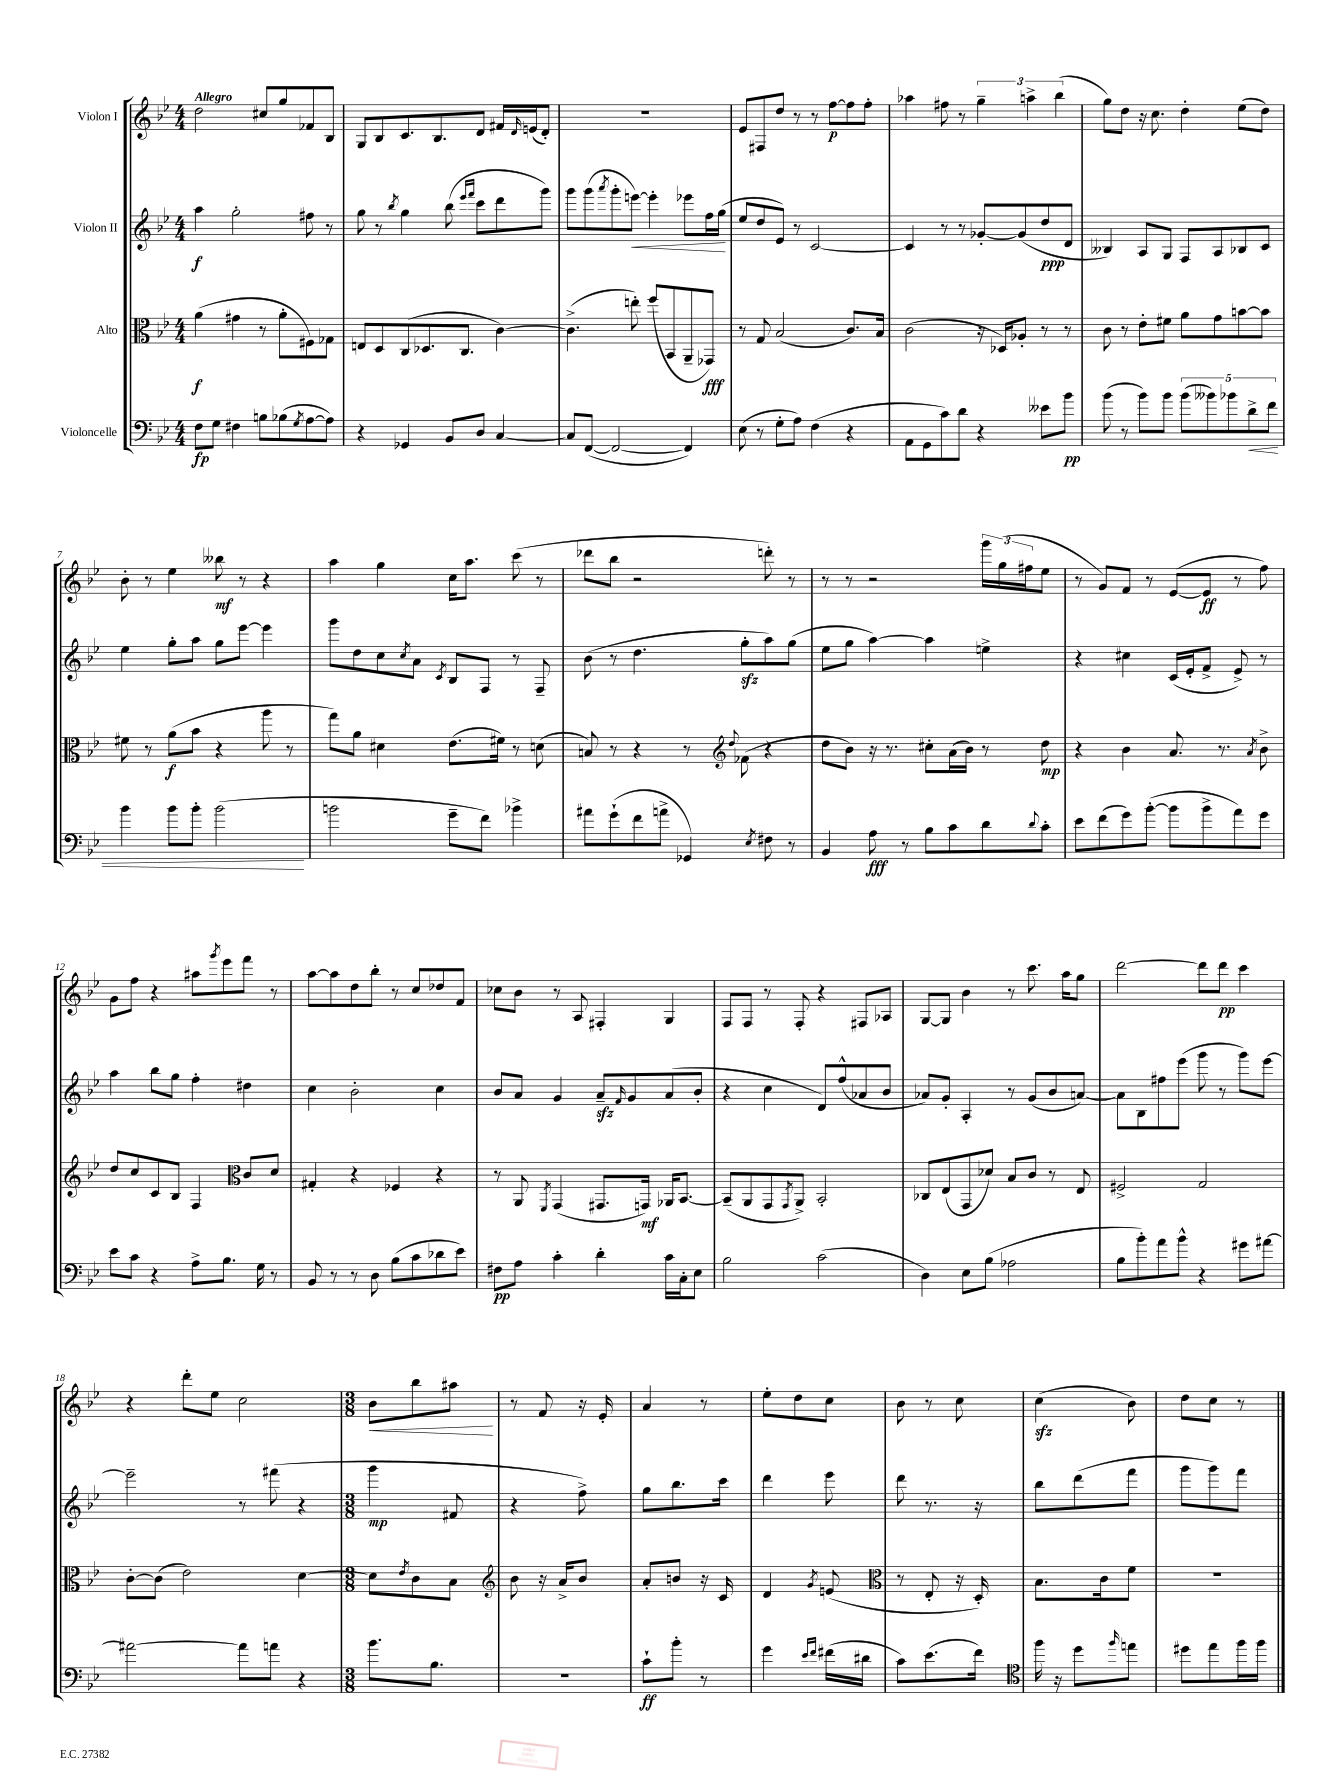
<<
\new StaffGroup <<
\new Staff = "s0" \with { instrumentName = "Violon I" } {
    \clef treble \key bes \major \numericTimeSignature \time 4/4 \tempo "Allegro"
    d''2 cis''8 g''8 fes'8 bes8 |
    g8 bes8 c'8. bes8. d'8 fis'16 \grace { d'16 } e'16( d'8-.) |
    R1 |
    ees'8 fis8 d''8 r8 r8 f''8~\p f''8 f''8-. |
    aes''4 fis''8 r8 \tuplet 3/2 { g''4-- a''4-> bes''4( } |
    g''8) d''8 r16 c''8. d''4-. ees''8( d''8) |
    bes'8-. r8 ees''4 beses''8\mf r8 r4 |
    a''4 g''4 c''16 a''8. c'''8( r8 |
    des'''8 bes''8 r2 d'''8-.) r8 |
    r8 r8 r2 \tuplet 3/2 { g'''16 g''16( fis''16 } ees''8 |
    r8 g'8) f'8 r8 ees'8~( ees'8\ff r8 f''8) |
    g'8 f''8 r4 ais''8 \acciaccatura { g'''8 } ees'''8 f'''8 r8 |
    a''8~ a''8 d''8 bes''8-. r8 c''8 des''8 f'8 |
    ces''8 bes'8 r8 a8 fis4-. g4 |
    f8 f8 r8 f8-. r4 fis8 aes8 |
    g8~ g8 bes'4 r8 c'''8. a''16 g''8 |
    d'''2~ d'''8 d'''8\pp c'''4 |
    r4 d'''8-. ees''8 c''2 |
    \numericTimeSignature \time 3/8 bes'8\< bes''8 ais''8\! |
    r8 f'8 r16 ees'16-. |
    a'4 r8 |
    ees''8-. d''8 c''8 |
    bes'8 r8 c''8 |
    c''4\sfz( bes'8) |
    d''8 c''8 r8 \bar "|." |
}
\new Staff = "s1" \with { instrumentName = "Violon II" } {
    \clef treble \key bes \major \numericTimeSignature \time 4/4
    a''4\f g''2-. fis''8 r8 |
    g''8 r8 \acciaccatura { bes''8 } g''4 bes''8( \grace { ees'''16 f'''16 } c'''8 d'''8 g'''8) |
    g'''8 g'''8( \acciaccatura { a'''8 } g'''8-. e'''8~\<) e'''4-. ees'''8 f''16 g''16\!( |
    ees''8 d''8 ees'8) r8 c'2~ |
    c'4 r8 r8 ges'8~-. ges'8( d''8\ppp d'8 |
    beses4) a8 g8 f8 a8 bes8 c'8 |
    ees''4 g''8-. a''8 g''8 ees'''8~ ees'''4 |
    g'''8 d''8 c''8 \acciaccatura { c''8 } a'8 \acciaccatura { c'8 } bes8 f8 r8 f8-- |
    bes'8( r8 d''4. g''8-.\sfz a''8) g''8( |
    ees''8 g''8 a''4~) a''4 e''4-> |
    r4 cis''4 c'16( ees'16-. f'8-> ees'8->) r8 |
    a''4 bes''8 g''8 f''4-. dis''4 |
    c''4 bes'2-. c''4 |
    bes'8 a'8 g'4 a'8--\sfz \grace { f'16 } g'8 a'8( bes'8-. |
    r4 c''4 d'8) f''8-^( aes'8 bes'8 |
    aes'8) g'8-. a4-. r8 g'8( bes'8 a'8~) |
    a'8 bes8 fis''8 ees'''8( g'''8 r8 g'''8) ees'''8~ |
    ees'''2-- r8 fis'''8( r4 |
    \numericTimeSignature \time 3/8 g'''4\mp fis'8 |
    r4 f''8->) |
    g''8 bes''8. c'''16 |
    d'''4 ees'''8 |
    d'''8 r8. r16 |
    bes''8 d'''8( f'''8 |
    g'''8 g'''8) f'''8 \bar "|." |
}
\new Staff = "s2" \with { instrumentName = "Alto" } {
    \clef alto \key bes \major \numericTimeSignature \time 4/4
    a'4\f( gis'4 r8 a'8-. fis8) ges8 |
    e8 d8 c8( des8. c8. c'4~) |
    c'4.->( e''8-.) f''8( bes,8 a,8-- ges,8\fff) |
    r8 g8 bes2( c'8.) bes16 |
    c'2( r16 des16) aes8-. r8 r8 |
    c'8 r8 ees'8-. fis'8 a'8 g'8 b'8~ b'8 |
    fis'8 r8 a'8\f( bes'8 r4 a''8 r8 |
    g''8) a'8 dis'4 ees'8.( fis'16) r8 d'8( |
    b8) r8 r4 r8 \appoggiatura { ees'8 } fes'8( r4 |
    \clef treble d''8 bes'8) r16 r8. cis''8-. a'16( bes'16) r8 d''8\mp |
    r4 bes'4 a'8. r8. \acciaccatura { a'8 } bes'8-> |
    d''8 c''8 c'8 bes8 f4 c'8 d'8 |
    \clef alto gis4-. r4 fes4 r4 |
    r8 a,8 \acciaccatura { f,8 } g,4( gis,8. g,16\mf) aes,16 bes,8.~ |
    bes,8--( a,8 g,8 \acciaccatura { g,8 } a,8->) bes,2-. |
    ces8 ees8( g,8 des'8) bes8 c'8 r8 ees8 |
    fis2-> g2 |
    c'8~-. c'8( ees'2) d'4~ |
    \numericTimeSignature \time 3/8 d'8 \acciaccatura { ees'8 } c'8 bes8 |
    \clef treble bes'8 r16 a'16-> bes'8 |
    a'8-. b'8 r16 c'16 |
    d'4 \acciaccatura { g'8 } e'8( |
    \clef alto r8 ees8-. r16 d16-.) |
    bes8. c'16 f'8 |
    R4. \bar "|." |
}
\new Staff = "s3" \with { instrumentName = "Violoncelle" } {
    \clef bass \key bes \major \numericTimeSignature \time 4/4
    f8\fp g8 fis4 b8 bes8( \acciaccatura { g8 } a8~ a8) |
    r4 ges,4 bes,8 d8 c4~ |
    c8 f,8~( f,2~ f,4) |
    ees8( r8 g8-. a8) f4( r4 |
    a,8 g,8 c'8) d'8 r4 eeses'8 bes'8\pp |
    bes'8( r8 bes'8) bes'8 \tuplet 5/4 { bes'8( beses'8) bes'8 d'8->\< f'8 } |
    bes'4 bes'8 bes'8-. bes'2\!( |
    b'2 g'8-- f'8) bes'4-> |
    ais'8 g'8-!( f'8 a'8-> ges,4) \acciaccatura { ees8 } fis8 r8 |
    bes,4 a8\fff r8 bes8 c'8 d'8 \appoggiatura { d'8 } c'8-. |
    ees'8 f'8( g'8) bes'8~-.( bes'8 bes'8-> a'8) g'8 |
    ees'8 c'8 r4 a8-> bes8. g16 r8 |
    bes,8 r8 r8 d8 bes8( c'8 des'8 ees'8) |
    fis8\pp a8 c'4-. d'4-. c'16 c16-. ees8 |
    bes2 c'2( |
    d4) ees8 bes8( aes2 |
    bes8 bes'8-.) a'8 bes'8-^ r4 gis'8 ais'8~ |
    ais'2~ ais'8 a'8 r4 |
    \numericTimeSignature \time 3/8 bes'8. bes8. |
    R4. |
    c'8-!\ff bes'8-. r8 |
    g'4 \grace { ees'16 f'16 } fis'16( dis'16 |
    c'8) ees'8.( f'16) |
    \clef tenor f''16 r16 d''8 \grace { f''16 } e''8 |
    dis''8 ees''8 f''16 f''16 \bar "|." |
}
>>
>>
